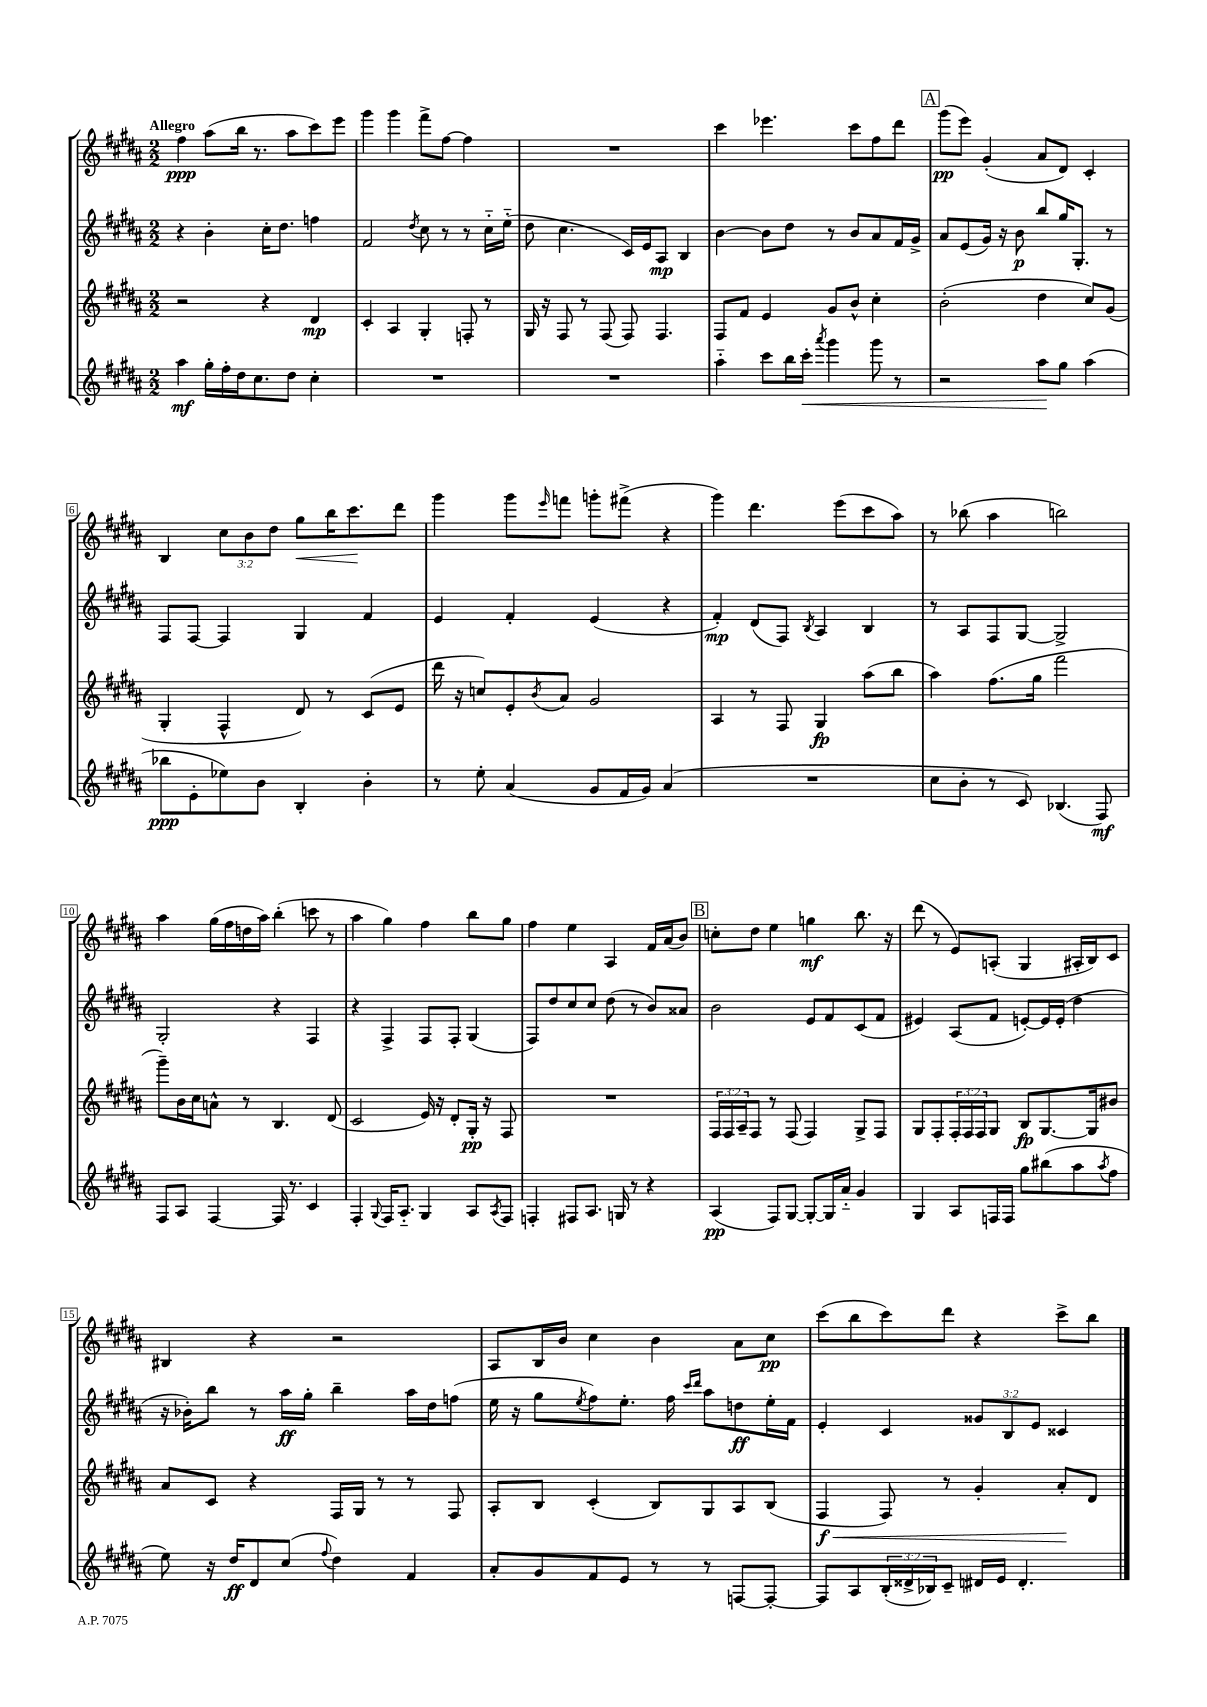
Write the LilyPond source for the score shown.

<<
\new StaffGroup <<
\new Staff = "s0" {
    \clef treble \key b \major \numericTimeSignature \time 2/2 \override Staff.TupletNumber.text = #tuplet-number::calc-fraction-text \tempo "Allegro"
    fis''4\ppp ais''8( b''16 r8. ais''8 cis'''8) e'''8 |
    gis'''4 gis'''4 fis'''8-> fis''8~ fis''4 |
    R1 |
    cis'''4 ees'''4. cis'''8 fis''8 dis'''8 |
    \mark \markup { \box "A" } gis'''8\pp( e'''8) gis'4-.( ais'8 dis'8) cis'4-. |
    b4 \tuplet 3/2 { cis''8 b'8 dis''8 } gis''8\< b''16 cis'''8.\! dis'''8 |
    gis'''4 gis'''8 \grace { e'''16 } f'''8 g'''8-. fis'''8->( r4 |
    gis'''4) dis'''4. e'''8( cis'''8 ais''8) |
    r8 bes''8( ais''4 b''2) |
    ais''4 gis''16( fis''16 d''16 ais''16) b''4-.( c'''8 r8 |
    ais''4 gis''4) fis''4 b''8 gis''8 |
    fis''4 e''4 ais4 fis'16 ais'16( b'8) |
    \mark \markup { \box "B" } c''8-. dis''8 e''4 g''4\mf b''8. r16 |
    dis'''8( r8 e'8) a8-.( gis4 ais16-. b16) cis'8 |
    bis4 r4 r2 |
    ais8 b16 b'16 cis''4 b'4 ais'8 cis''8\pp |
    cis'''8( b''8 cis'''8) dis'''8 r4 cis'''8-> b''8 \bar "|." |
}
\new Staff = "s1" {
    \clef treble \key b \major \numericTimeSignature \time 2/2 \override Staff.TupletNumber.text = #tuplet-number::calc-fraction-text
    r4 b'4-. cis''16-. dis''8. f''4 |
    fis'2 \acciaccatura { dis''8 } cis''8 r8 r8 cis''16-_ e''16-_( |
    dis''8 cis''4. cis'16) e'16 ais8\mp b4 |
    b'4~ b'8 dis''8 r8 b'8 ais'8 fis'16 gis'16-> |
    \mark \markup { \box "A" } ais'8 e'8( gis'16) r16 b'8\p b''8 gis''16 gis8.-. r8 |
    fis8 fis8~ fis4 gis4 fis'4 |
    e'4 fis'4-. e'4( r4 |
    fis'4-.\mp) dis'8( fis8) \acciaccatura { b8 } ais4 b4 |
    r8 ais8 fis8 gis8~ gis2-> |
    gis2-. r4 fis4 |
    r4 fis4-> fis8 fis8-. gis4( |
    fis8) dis''8 cis''8 cis''8 dis''8( r8 b'8) aisis'8 |
    \mark \markup { \box "B" } b'2 e'8 fis'8 cis'8( fis'8 |
    eis'4) ais8( fis'8 e'8~-.) e'16 e'16-.( dis''4 |
    r16 bes'16-.) b''8 r8 ais''16\ff gis''16-. b''4-- ais''16 dis''16 f''8( |
    e''16 r16 gis''8 \acciaccatura { e''8 } fis''8) e''8.-. fis''16 \grace { cis'''16 dis'''16 } ais''8 d''8\ff e''16-. fis'16 |
    e'4-. cis'4 \tuplet 3/2 { gisis'8 b8 e'8 } cisis'4 \bar "|." |
}
\new Staff = "s2" {
    \clef treble \key b \major \numericTimeSignature \time 2/2 \override Staff.TupletNumber.text = #tuplet-number::calc-fraction-text
    r2 r4 dis'4\mp |
    cis'4-. ais4 gis4-. f8-. r8 |
    gis16 r16 fis8 r8 fis8( fis8) fis4. |
    fis8 fis'8 e'4 gis'8 b'8-^ cis''4-. |
    \mark \markup { \box "A" } b'2-.( dis''4 cis''8) gis'8( |
    gis4-. fis4-^ dis'8) r8 cis'8( e'8 |
    dis'''16 r16 c''8) e'8-. \acciaccatura { b'8 } ais'8 gis'2 |
    ais4 r8 fis8 gis4\fp ais''8( b''8 |
    ais''4) fis''8.( gis''16 fis'''2 |
    gis'''8--) b'16 cis''16 a'8-^ r8 b4. dis'8( |
    cis'2 e'16) r16 dis'8-. gis16-.\pp r16 fis8 |
    R1 |
    \mark \markup { \box "B" } \tuplet 3/2 { fis16 fis16 ais16-- } fis8 r8 fis8( fis4) gis8-> fis8 |
    gis8 fis8-. \tuplet 3/2 { fis16-. fis16 fis16 } gis8 b8\fp gis8.~ gis16 bis'8 |
    ais'8 cis'8 r4 fis16 gis16 r8 r8 fis8 |
    ais8-. b8 cis'4-.( b8) gis8 ais8 b8( |
    fis4\f\< fis8) r8 gis'4-. ais'8-.\! dis'8 \bar "|." |
}
\new Staff = "s3" {
    \clef treble \key b \major \numericTimeSignature \time 2/2 \override Staff.TupletNumber.text = #tuplet-number::calc-fraction-text
    ais''4\mf gis''16-. fis''16-. dis''16 cis''8. dis''8 cis''4-. |
    R1 |
    R1 |
    ais''4-_ cis'''8 b''16 cis'''16-.\< \acciaccatura { ais'''8 } gis'''4 gis'''8 r8 |
    \mark \markup { \box "A" } r2 ais''8\! gis''8 ais''4( |
    bes''8\ppp e'8-. ees''8) b'8 b4-. b'4-. |
    r8 e''8-. ais'4( gis'8 fis'16 gis'16) ais'4( |
    R1 |
    cis''8 b'8-. r8 cis'8) bes4.( fis8\mf) |
    fis8 ais8 fis4~ fis16 r8. cis'4 |
    fis4-. \appoggiatura { gis8 } fis16 ais8.-_ gis4 ais8 \acciaccatura { ais8 } fis8 |
    f4-. fis8 ais8. g16 r8 r4 |
    \mark \markup { \box "B" } ais4\pp( fis8) gis8~ gis8~-. gis16 ais'16-_ gis'4 |
    gis4 ais8 f16 f16 gis''8 bis''8( ais''8 \acciaccatura { ais''8 } fis''8 |
    e''8) r16 dis''16\ff dis'8 cis''8( \appoggiatura { fis''8 } dis''4) fis'4 |
    ais'8-. gis'8 fis'8 e'8 r8 r8 f8~ f8~-. |
    f8 ais8 \tuplet 3/2 { b16-.( disis'16-> bes16) } cis'8-- dis'16 e'16 dis'4.-. \bar "|." |
}
>>
>>
\layout { \context { \Score \override BarNumber.stencil = #(make-stencil-boxer 0.1 0.3 ly:text-interface::print) } }
